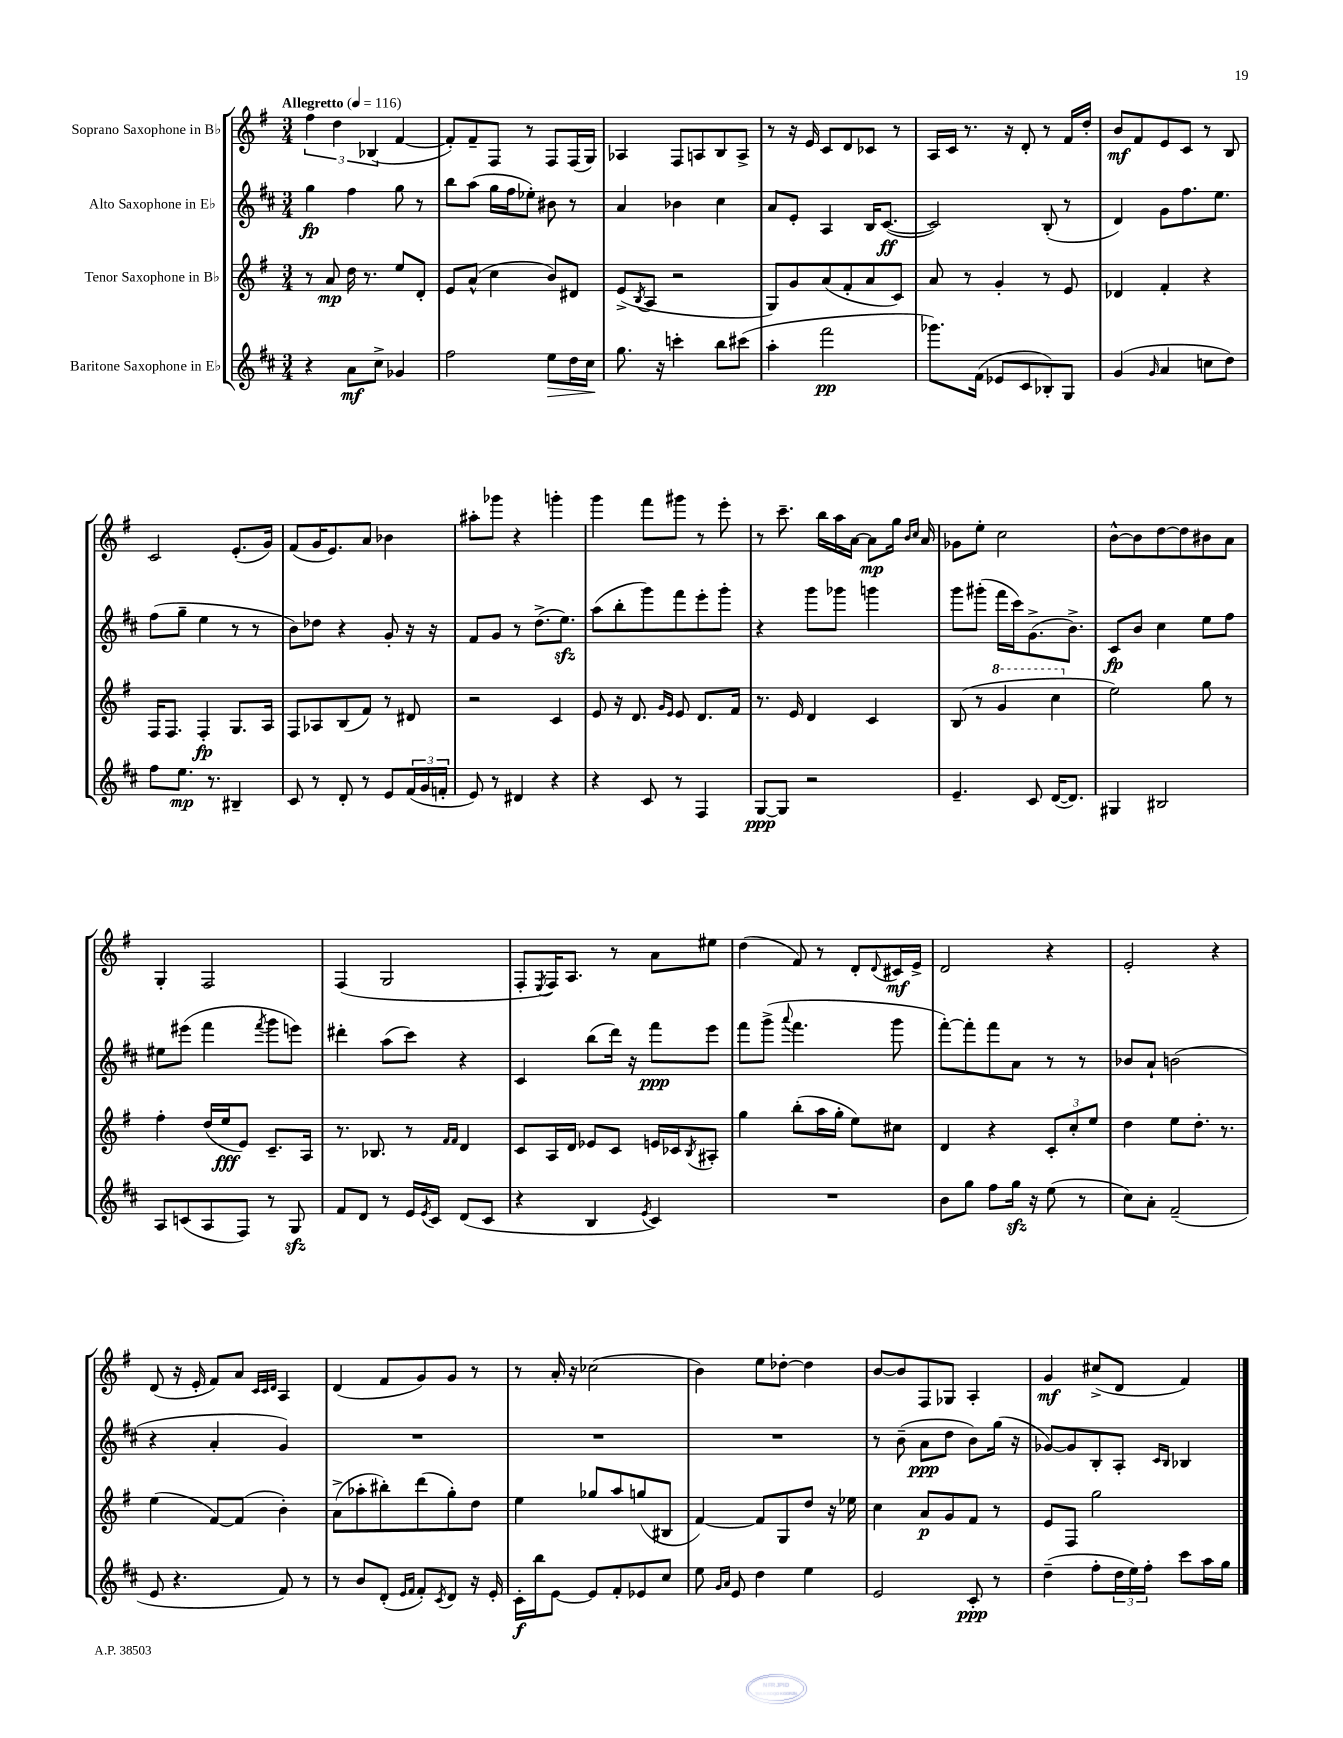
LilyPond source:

<<
\new StaffGroup <<
\new Staff = "s0" \with { instrumentName = "Soprano Saxophone in Bb" } {
    \clef treble \key g \major \numericTimeSignature \time 3/4 \tempo "Allegretto" 4 = 116
    \tuplet 3/2 { fis''4 d''4 bes4( } fis'4~ |
    fis'8-.) fis'8-- fis8 r8 fis8 fis16( g16) |
    aes4 fis8 a8 b8 a8-> |
    r8 r16 e'16 c'8 d'8 ces'8 r8 |
    a16 c'16 r8. r16 d'8-. r8 fis'16 d''16-. |
    b'8\mf fis'8 e'8 c'8 r8 b8 |
    c'2 e'8.-.( g'16) |
    fis'8( g'16 e'8.) a'8 bes'4 |
    ais''8-. ges'''8 r4 g'''4-. |
    g'''4 fis'''8 gis'''8 r8 e'''8-. |
    r8 c'''8.-- b''16 a''16 a'16~ a'8\mp g''16 \grace { b'16 c''16 } a'16 |
    ges'8 e''8-. c''2 |
    b'8~-^ b'8 d''8~ d''8 bis'8 a'8 |
    g4-. fis2 |
    fis4( g2 |
    fis8-. \acciaccatura { e8 } fis16) a8. r8 a'8 eis''8 |
    d''4( fis'8) r8 d'8-. \appoggiatura { d'8 } cis'16\mf e'16-> |
    d'2 r4 |
    e'2-. r4 |
    d'8( r16 e'16-. fis'8) a'8 \grace { c'32 c'32 d'32 } a4 |
    d'4( fis'8 g'8) g'8 r8 |
    r8 a'16-. r16 ces''2( |
    b'4) e''8 des''8~-. des''4 |
    b'8~ b'8 fis8 ges8 a4-. |
    g'4\mf cis''8->( d'8 fis'4) \bar "|." |
}
\new Staff = "s1" \with { instrumentName = "Alto Saxophone in Eb" } {
    \clef treble \key d \major \numericTimeSignature \time 3/4
    g''4\fp fis''4 g''8 r8 |
    b''8 a''8( g''16 fis''16 ees''8-.) bis'8 r8 |
    a'4 bes'4 cis''4 |
    a'8 e'8-. a4 b16 cis'8.~\ff( |
    cis'2) b8-.( r8 |
    d'4) g'8 fis''8. e''8. |
    fis''8( g''8-- e''4 r8 r8 |
    b'8) des''8 r4 g'8-. r16 r16 |
    fis'8 g'8 r8 d''8.->( e''8.\sfz) |
    a''8( b''8-. g'''8) fis'''8 e'''8-. g'''8-. |
    r4 g'''8 ges'''8 g'''4 |
    g'''8 gis'''8-.( fis'''16 cis'''16) g'8.->( b'8.->) |
    cis'8\fp b'8 cis''4 e''8 fis''8 |
    eis''8 eis'''8( fis'''4 \acciaccatura { fis'''8 } g'''8 e'''8) |
    dis'''4-. a''8( cis'''8) r4 |
    cis'4 b''8( d'''16) r16 fis'''8\ppp e'''8 |
    fis'''8 g'''8->( \appoggiatura { a'''8 } fis'''4. g'''8 |
    fis'''8~-.) fis'''8-. fis'''8 a'8 r8 r8 |
    bes'8 a'8-! b'2( |
    r4 a'4-. g'4) |
    R2. |
    R2. |
    R2. |
    r8 b'8--( a'8\ppp d''8 b'8) g''16( r16 |
    ges'8~) ges'8 b8-. a8-. \grace { cis'16 b16 } bes4 \bar "|." |
}
\new Staff = "s2" \with { instrumentName = "Tenor Saxophone in Bb" } {
    \clef treble \key g \major \numericTimeSignature \time 3/4
    r8 a'8\mp d''16 r8. e''8 d'8-. |
    e'8 a'8-^( c''4 b'8) dis'8 |
    e'8->( \acciaccatura { b8 } a8 r2 |
    g8) g'8 a'8( fis'8-. a'8 c'8) |
    a'8 r8 g'4-. r8 e'8 |
    des'4 fis'4-. r4 |
    fis16 fis8. fis4-.\fp g8. a16 |
    fis8 aes8 b8( fis'8) r8 dis'8 |
    r2 c'4 |
    e'8 r16 d'8. \grace { g'16 e'16 } e'8 d'8. fis'16 |
    r8. e'16 d'4 c'4 |
    b8( r8 \ottava #1 g''4 c'''4 \ottava #0 |
    e''2) g''8 r8 |
    fis''4-. d''16( e''16\fff e'8) c'8.-- a16 |
    r8. bes8. r8 \grace { fis'16 fis'16 } d'4 |
    c'8 a16 d'16 ees'8 c'8 e'16 ces'16 \acciaccatura { b8 } ais8-. |
    g''4 b''8-.( a''16 g''16-. e''8) cis''8 |
    d'4 r4 \tuplet 3/2 { c'8-. c''8-. e''8 } |
    d''4 e''8 d''8.-. r8. |
    e''4( fis'8~) fis'8( b'4-.) |
    a'8->( aes''8-. bis''8-.) d'''8( g''8-.) d''8 |
    e''4 ges''8 a''8 g''8( bis8 |
    fis'4~) fis'8 g8 d''8 r16 ees''16 |
    c''4 a'8\p g'8 fis'8 r8 |
    e'8 fis8 g''2 \bar "|." |
}
\new Staff = "s3" \with { instrumentName = "Baritone Saxophone in Eb" } {
    \clef treble \key d \major \numericTimeSignature \time 3/4
    r4 a'8\mf cis''8-> ges'4 |
    fis''2 e''8\> d''16 cis''16\! |
    g''8. r16 c'''4-. b''8 cis'''8( |
    a''4-. fis'''2\pp |
    ges'''8.) fis'16( ees'8 cis'8 bes8-.) g8 |
    g'4( \grace { g'16 } a'4 c''8 d''8) |
    fis''8 e''8.\mp r8. bis4-- |
    cis'8 r8 d'8-. r8 e'8 \tuplet 3/2 { fis'16( g'16 f'16-. } |
    e'8) r8 dis'4 r4 |
    r4 cis'8 r8 fis4 |
    g8~\ppp g8 r2 |
    e'4.-- cis'8 d'16~( d'8.) |
    gis4 bis2 |
    a8 c'8( a8 fis8) r8 g8\sfz |
    fis'8 d'8 r8 e'16 \acciaccatura { e'8 } cis'16 d'8( cis'8 |
    r4 b4 \acciaccatura { e'8 } cis'4) |
    R2. |
    b'8 g''8 fis''8 g''16\sfz r16 e''8( r8 |
    cis''8) a'8-. fis'2--( |
    e'8 r4. fis'8) r8 |
    r8 b'8 d'8-.( \grace { e'16 fis'16 } fis'8-.) \acciaccatura { cis'8 } d'8 r16 e'16-. |
    cis'16-.\f b''16 e'8~ e'8 fis'8-. ees'8 cis''8 |
    e''8 \grace { g'16 a'16 } e'8 d''4 e''4 |
    e'2 cis'8-.\ppp r8 |
    d''4--( fis''8-. \tuplet 3/2 { d''16 e''16) fis''16-. } cis'''8 a''16 g''16 \bar "|." |
}
>>
>>
\layout { \context { \Score \remove "Bar_number_engraver" } }
